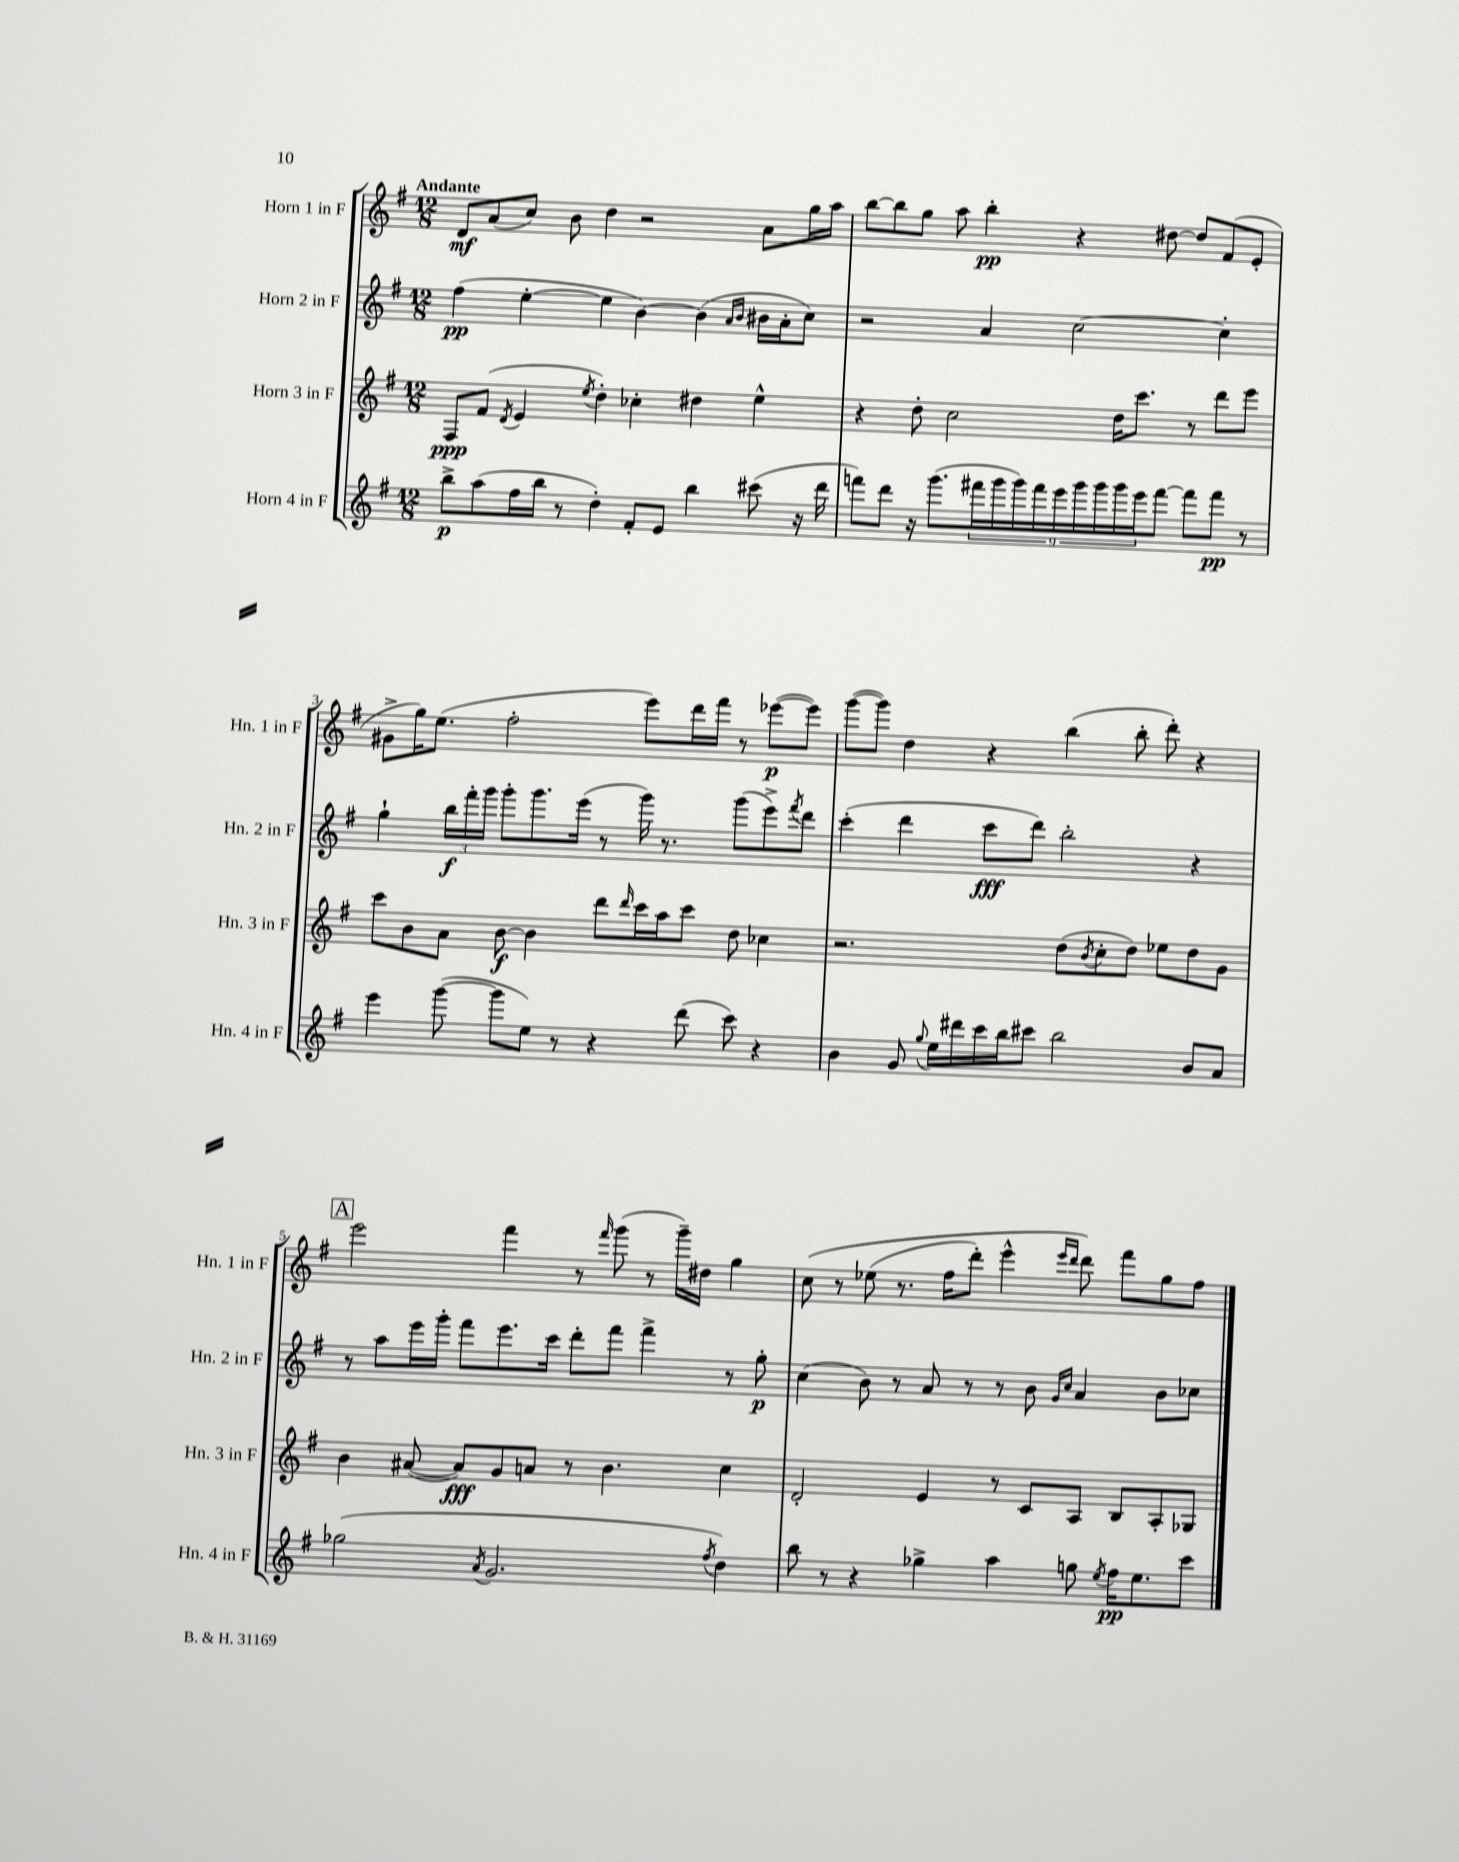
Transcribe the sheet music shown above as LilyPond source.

<<
\new StaffGroup <<
\new Staff = "s0" \with { instrumentName = "Horn 1 in F" shortInstrumentName = "Hn. 1 in F" } {
    \clef treble \key g \major \numericTimeSignature \time 12/8 \tempo "Andante"
    d'8\mf a'8( c''8) b'8 d''4 r2 a'8 g''16 a''16 |
    b''8~ b''8 g''8 a''8 b''4-.\pp r4 dis''8~ dis''8 fis'8( e'8-. |
    gis'8-> g''16) e''8.( fis''2-. e'''8) d'''16 fis'''16 r8 ees'''8~\p( ees'''8) |
    g'''8~( g'''8) d''4 r4 b''4( b''8-. d'''8-.) r4 |
    \mark \markup { \box "A" } e'''2 fis'''4 r8 \grace { fis'''16 } g'''8( r8 g'''16--) dis''16 g''4 |
    c''8\( r8 ees''8( r8. fis''16 d'''8-.) e'''4-^ \grace { e'''16 d'''16 } d'''8\) fis'''8 g''8 fis''8 \bar "|." |
}
\new Staff = "s1" \with { instrumentName = "Horn 2 in F" shortInstrumentName = "Hn. 2 in F" } {
    \clef treble \key g \major \numericTimeSignature \time 12/8
    fis''4\pp( e''4~-. e''4 b'4~) b'4( \grace { a'16 b'16 } bis'16 a'16-. c''8) |
    r2 a'4 c''2~ c''4-. |
    g''4-! \tuplet 3/2 { b''16\f fis'''16-. g'''16 } g'''8-. g'''8. e'''16( r8 g'''16) r8. g'''8( e'''8->) \acciaccatura { fis'''8 } d'''8 |
    c'''4-.( d'''4 c'''8\fff d'''8) b''2-. r4 |
    \mark \markup { \box "A" } r8 a''8 e'''16 g'''16-. fis'''8 e'''8. c'''16 d'''8-. fis'''8 fis'''4-> r8 g''8-.\p |
    c''4( b'8) r8 a'8 r8 r8 b'8 \grace { g'16 c''16 } a'4 b'8 ces''8 \bar "|." |
}
\new Staff = "s2" \with { instrumentName = "Horn 3 in F" shortInstrumentName = "Hn. 3 in F" } {
    \clef treble \key g \major \numericTimeSignature \time 12/8
    fis8\ppp fis'8( \acciaccatura { d'8 } e'4 \acciaccatura { e''8 } d''4-.) ces''4-. dis''4 e''4-^ |
    r4 d''8-. c''2 d''16 c'''8. r8 d'''8 e'''8 |
    c'''8 b'8 a'8 b'8~\f b'4 d'''8 \grace { d'''16 } c'''16 a''16 c'''8 d''8 ces''4 |
    r2. d''8( \acciaccatura { b'8 } c''8-. d''8) ees''8 d''8 g'8 |
    \mark \markup { \box "A" } b'4 ais'8~( ais'8\fff) g'8 a'8 r8 b'4. c''4 |
    d'2-. e'4 r8 c'8 a8 b8 a8-. ges8 \bar "|." |
}
\new Staff = "s3" \with { instrumentName = "Horn 4 in F" shortInstrumentName = "Hn. 4 in F" } {
    \clef treble \key g \major \numericTimeSignature \time 12/8
    b''8->\p a''8( fis''16 b''16 r8 d''4-.) fis'8-. e'8 b''4 cis'''8( r16 d'''16 |
    f'''8) d'''8 r16 g'''8.( \tuplet 9/8 { fis'''16 g'''16 g'''16) fis'''16 e'''16 g'''16 g'''16 g'''16 e'''16 } fis'''8~ fis'''8 fis'''8\pp r8 |
    e'''4 g'''8~( g'''8 e''8) r8 r4 d'''8( c'''8) r4 |
    b'4 g'8 \appoggiatura { g''8 } e''16 dis'''16 c'''16 b''16 cis'''8 b''2 b'8 a'8 |
    \mark \markup { \box "A" } ges''2( \acciaccatura { a'8 } g'2. \acciaccatura { fis''8 } d''4) |
    b''8 r8 r4 ges''4-> a''4 g''8 \acciaccatura { e''8 } fis''16\pp e''8. c'''8 \bar "|." |
}
>>
>>
